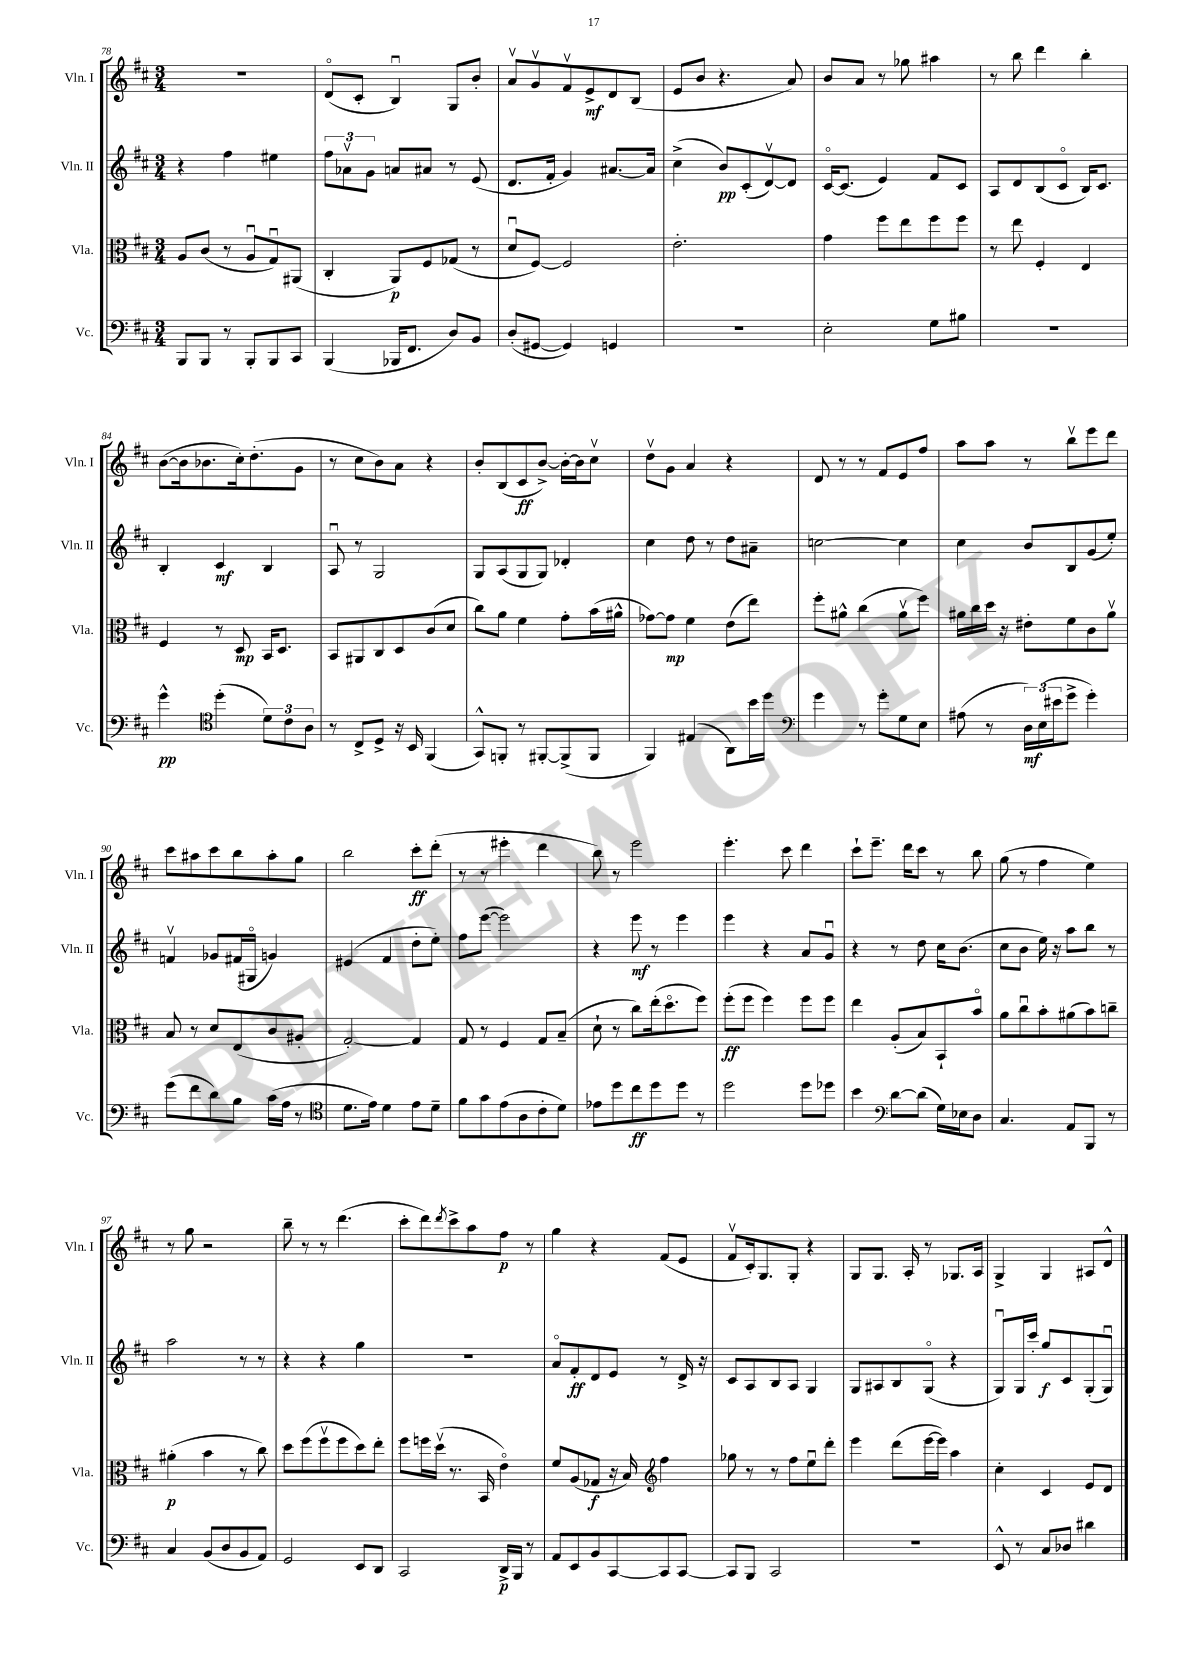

**kern	**kern	**kern	**kern
*staff4	*staff3	*staff2	*staff1
*clefF4	*clefC3	*clefG2	*clefG2
*k[f#c#]	*k[f#c#]	*k[f#c#]	*k[f#c#]
*M3/4	*M3/4	*M3/4	*M3/4
8BBB	8A	4r	2.r
8BBB	(8c#	.	.
8r	8r	4ff#	.
8BBB'	8Au	.	.
8BBB	8Gu)	4ee#	.
8CC#	(8AA#	.	.
=	=	=	=
(4BBB	4C#'	12ff#	(8do
.	.	12a-v	.
.	.	.	8c#'
.	.	12g	.
16BBB-	8AA)	8a	4Bu)
8.FF#	.	.	.
.	8F#	8a#	.
8D)	(8G-	8r	8G
8BB	8r	(8e	8b'
=	=	=	=
(8D'	8du	8.d	8av
[8GG#	[8F#)	.	8gv
.	.	16f#'	.
4GG#])	2F#]	4g)	8f#v
.	.	.	8e^
4GG	.	[8.a#	8d
.	.	.	(8B
.	.	16a#]	.
=	=	=	=
2.r	2.e'	(4cc#^	8e
.	.	.	8b
.	.	8b)	4.r
.	.	(8c#'	.
.	.	[8dv)	.
.	.	8d]	8a)
=	=	=	=
2E'	4g	[16c#o	8b
.	.	(8.c#]	.
.	.	.	8a
.	8ff#	4e)	8r
.	8ee	.	8gg-
8G	8ff#	8f#	4aa#
8B#	8ff#	8c#	.
=	=	=	=
2.r	8r	8A	8r
.	8ee	8d	8bb
.	4F#'	(8B	4ddd
.	.	8c#o	.
.	4E	16B)	4bb'
.	.	8.c#	.
=	=	=	=
4g^^	4F#	4B'	([8b
.	.	.	16b]
.	.	.	8.b-
*clefC4	*	*	*
(4dd'	8r	4c#	.
.	8D	.	16cc#')
.	.	.	(8.dd'
12d)	16BB	4B	.
.	8.D	.	.
12c#	.	.	.
.	.	.	8g
12A	.	.	.
=	=	=	=
8r	8BB	8Au	8r
8C#^	8AA#	8r	8cc#
8D^	8C#	2G	8b)
16r	8D	.	8a
16BB	.	.	.
(4FF#	(8c#	.	4r
.	8d	.	.
=	=	=	=
8GG^^)	8cc#)	8G	8b'
8FF'	8a	(8A	(8B
8r	4f#	8G	8c#
[8FF#'	.	8G)	[8b^)
(8FF#^]	8g'	4d-'	16b'_
.	.	.	16b]
8FF#	(16b	.	8cc#v
.	16a#^^	.	.
=	=	=	=
4FF#)	[8g-)	4cc#	8ddv
.	8g-]	.	8g
(4E#	4f#	8dd	4a
.	.	8r	.
8AA)	(8e	8dd	4r
16b	8ee)	8a#~	.
16dd	.	.	.
=	=	=	=
*clefF4	*	*	*
4g	8ff#'	[2cc	8d
.	8a#^^	.	8r
8r	(4cc#	.	8r
8g'	.	.	8f#
8G	8a#v	4cc]	8e
8E	8ff#)	.	8ff#
=	=	=	=
(8A#	16a#	4cc#	8aa
.	16cc#	.	.
8r	16dd	.	8aa
.	16r	.	.
24D)	8e#'	8b	8r
(24E	.	.	.
24e#	.	.	.
8g^	8f#	8B	8bbv
4g')	8c#	(8g	8eee
.	8a#v	8ee')	8ddd
=	=	=	=
(8g	8B	4fv	8ccc#
8f#	8r	.	8aa#
8d)	8d	8g-	8ccc#
8B	(8E	(16f#	8bb
.	.	16G#o	.
(16c#	8c#	4g)	8aa#'
16A	.	.	.
8r	8A#'	.	8gg
=	=	=	=
*clefC4	*	*	*
8.d	[2G')	(4e#	2bb
16e)	.	.	.
4d	.	4f#	.
8e	4G]	8dd'	8ccc#'
8d~	.	8ee')	(8ddd'
=	=	=	=
8f#	8G	8ff#	8r
8g	8r	([8eee	8r
(8e	4F#	2eee])	4eee#'
8A	.	.	.
8c#'	8G	.	4ddd
8d)	(8B~	.	.
=	=	=	=
8e-	8d`	4r	8bb)
8dd	8r	.	8r
8cc#	8cc#)	8eee	2eee
8dd	(16ee'	8r	.
.	8.ddo	.	.
8dd	.	4eee	.
8r	8ff#)	.	.
=	=	=	=
2dd	(8ff#'	4eee	4.eee'
.	8ff#	.	.
.	4ff#)	4r	.
.	.	.	8ccc#
8dd	8ff#	8a	4ddd
8dd-	8ff#	8gu	.
=	=	=	=
4b	4ee	4r	8ccc#`
.	.	.	8.eee~
*clefF4	*	*	*
[8d	(8A'	8r	.
.	.	.	16ddd
(8d]	8B)	8dd	8ccc#
16G)	8BB`	16cc#	8r
16E-	.	(8.b	.
8D	8bo	.	8bb
=	=	=	=
4.C#	8a	8cc#	(8gg
.	8cc#u	8b	8r
.	8b'	16ee)	4ff#
.	.	16r	.
8AA	(8a#	8aa	.
8BBB	8b)	8bb	4ee)
8r	8cc~	8r	.
=	=	=	=
4C#	(4a#'	2aa	8r
.	.	.	8gg
(8BB	4b	.	2r
8D	.	.	.
8BB	8r	8r	.
8AA)	8cc#)	8r	.
=	=	=	=
2GG	8dd	4r	8bb~
.	(8ff#	.	8r
.	8ff#v	4r	8r
.	8ff#	.	(4.ddd
8EE	8dd)	4gg	.
8DD	8ee'	.	.
=	=	=	=
2CC#	8ff#	2.r	8ccc#'
.	16ff	.	8ddd)
.	(16ddv	.	.
.	.	.	8qddd
.	8.r	.	8ccc#^
.	.	.	8aa
.	16BB	.	.
16DD^	4eo)	.	8ff#
16BBB	.	.	.
8r	.	.	8r
=	=	=	=
8AA	8f#	8ao	4gg
8EE	(8A	8f#'	.
8BB	8G-	8d	4r
[8CC#	16r	8e	.
.	16B)	.	.
*	*clefG2	*	*
8CC#]	4ff#	8r	(8f#
[8CC#	.	16d^	8e
.	.	16r	.
=	=	=	=
8CC#]	8gg-	8c#	8f#v
8BBB	8r	8A	16c#')
.	.	.	8.G
2CC#	8r	8B	.
.	8ff#	8A	8G'
.	8eeu	4G	4r
.	8ddd'	.	.
=	=	=	=
2.r	4eee	8G	8G
.	.	8A#	8.G
.	(8ddd	8B	.
.	.	.	16A'
.	[16eee	(8Go	8r
.	16eee])	.	.
.	4aa	4r	8.G-
.	.	.	16A
=	=	=	=
8EE^^	4cc#'	8Gu)	4G^
8r	.	16G	.
.	.	16ccc#'	.
8C#	4c#	8gg	4G
8D-	.	8c#	.
4d#	8e	(8G'	8A#
.	8d	8Gu)	8d^^
==	==	==	==
*-	*-	*-	*-
